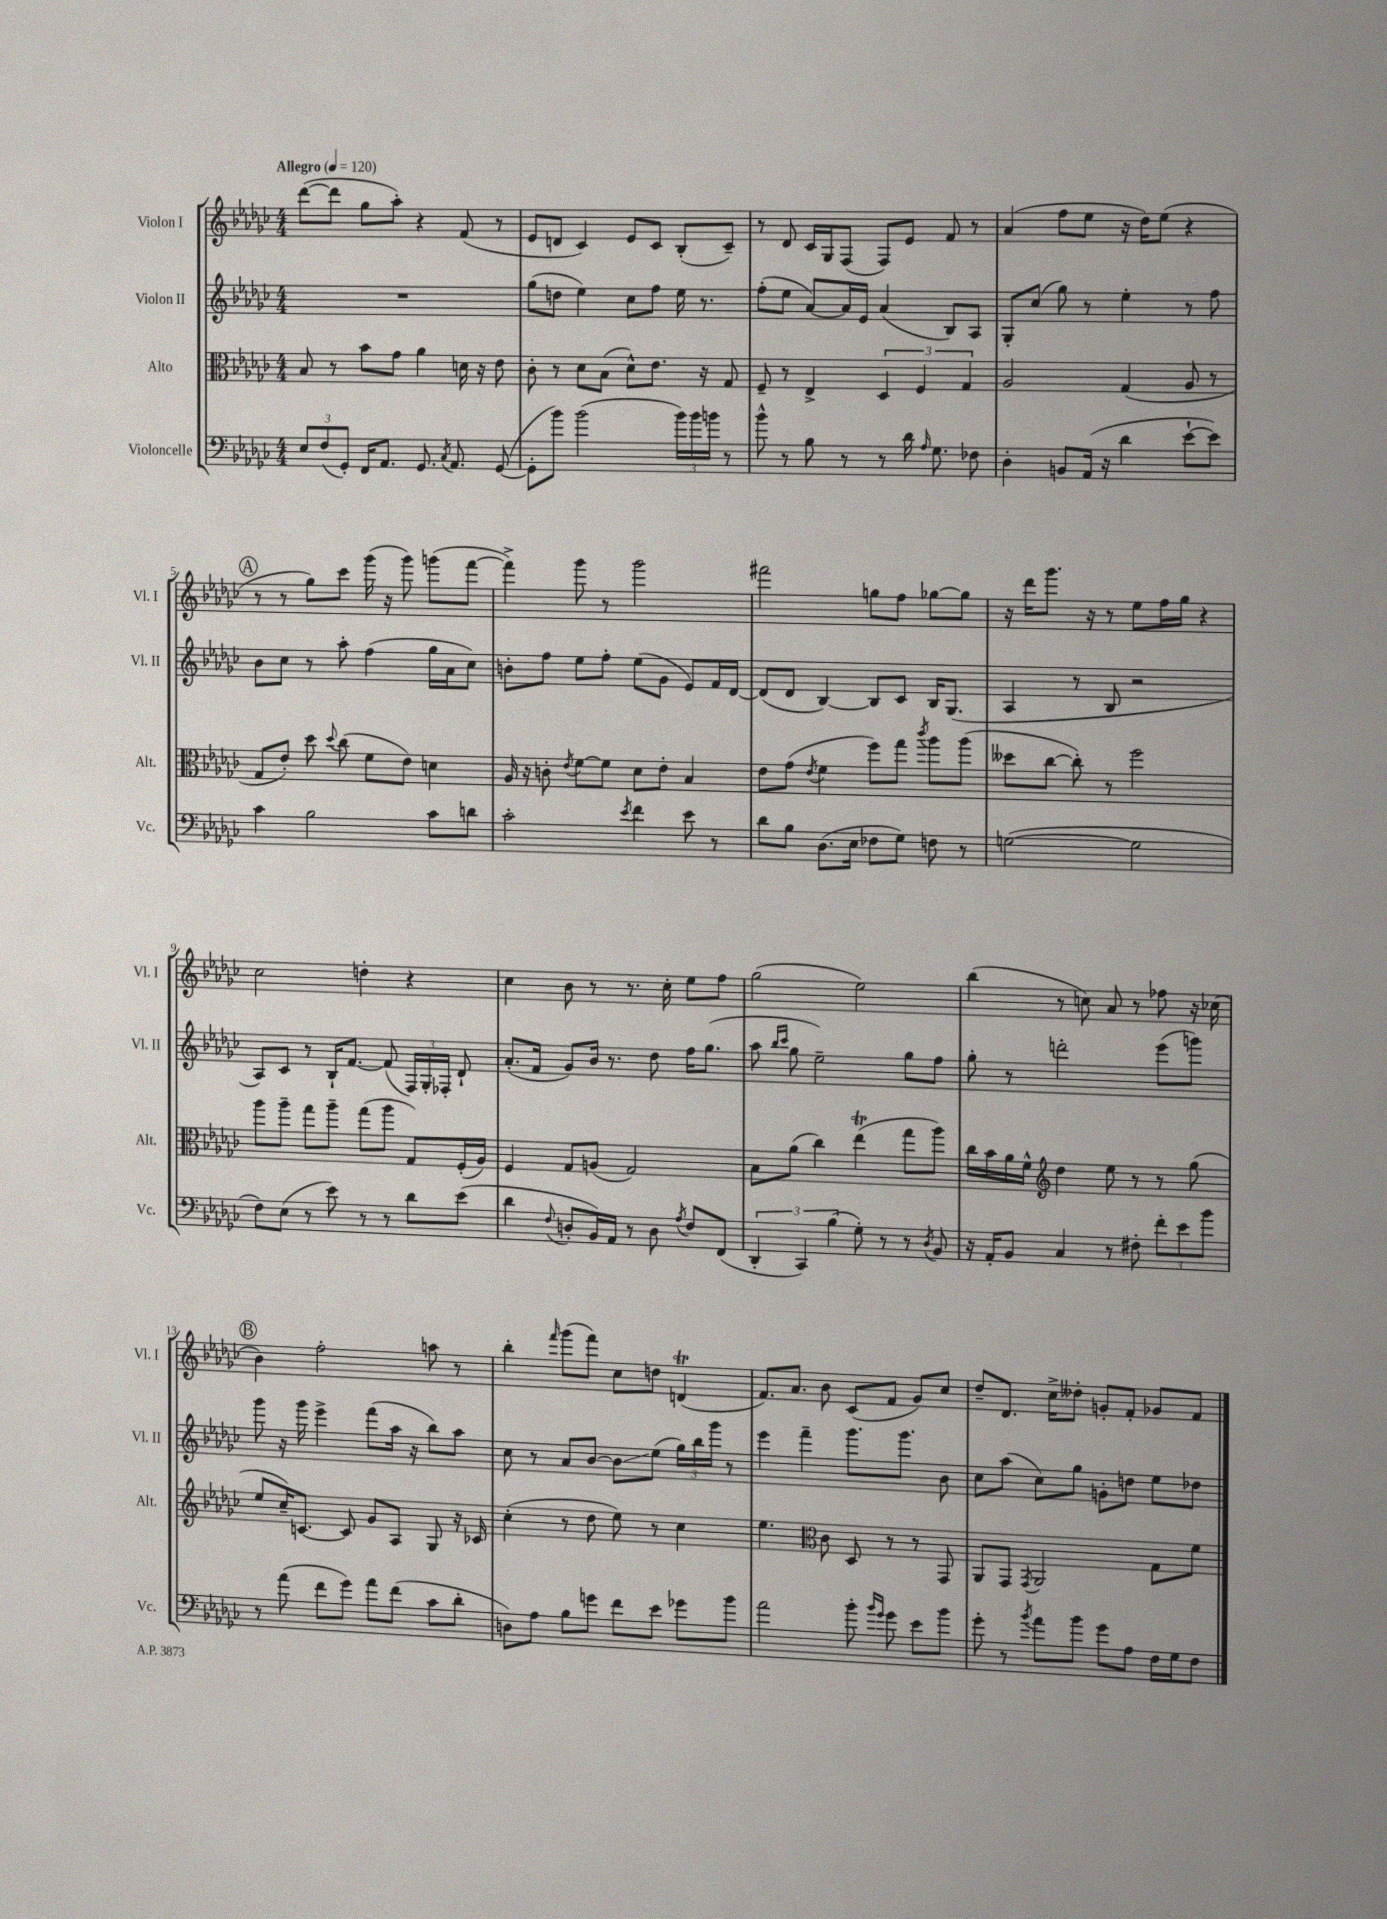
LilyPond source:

<<
\new StaffGroup <<
\new Staff = "s0" \with { instrumentName = "Violon I" shortInstrumentName = "Vl. I" } {
    \clef treble \key ges \major \numericTimeSignature \time 4/4 \tempo "Allegro" 4 = 120
    \autoBeamOff des'''8[~( des'''8] ges''8[ aes''8]-.) r4 f'8( r8 |
    ees'8[ d'8] ces'4) ees'8[ ces'8] bes8[-.( ces'8]--) |
    r8 des'8 ces'16[ ges16 f8]( f8[) ees'8] f'8 r8 |
    aes'4( f''8[ ees''8] r16 des''16[) ees''8]( r4 |
    \mark \markup { \circle "A" } r8 r8 ges''8[) ces'''8] ges'''16( r16 ges'''8) g'''8[( f'''8]~ |
    f'''4->) ges'''8 r8 ges'''2 |
    fis'''2 g''8[ f''8] ges''8[~ ges''8] |
    r16 des'''16[ ges'''8.] r16 r8 ees''8[ f''16 ges''16] r4 |
    ces''2 d''4-. r4 |
    ces''4 bes'8 r8 r8. ces''16-. ees''8[ f''8] |
    ges''2( ees''2) |
    bes''4( r8 c''8) aes'8 r8 fes''8 r16 ces''16( |
    \mark \markup { \circle "B" } bes'4) f''2-. a''8 r8 |
    bes''4-. \grace { f'''16 } ges'''8[( f'''8]) ces''8[ d''8] d'4\trill( |
    f'8.[) aes'8.] bes'8 ces'8[( f'8] ges'8[) ces''8] |
    des''8[-- des'8.] ces''16[-> deses''8]-. g'8[-. f'8]-. ges'8[ f'8] \bar "|." |
}
\new Staff = "s1" \with { instrumentName = "Violon II" shortInstrumentName = "Vl. II" } {
    \clef treble \key ges \major \numericTimeSignature \time 4/4
    \autoBeamOff R1 |
    ges''8[( d''8] ees''4) ces''8[ f''8] ees''16 r8. |
    f''8[-.( ees''8] aes'8[~) aes'16 ees'16] aes'4( bes8[) aes8] |
    ges8[-. ces''8]( ges''8) r8 ees''4-. r8 f''8 |
    \mark \markup { \circle "A" } bes'8[ ces''8] r8 aes''8-. f''4( ges''16[ aes'16 ces''8]) |
    b'8[-. f''8] ees''8[ f''8]-. ees''8[( ges'8] ees'8[) f'16 des'16]~ |
    des'8[( des'8] bes4~) bes8[ ces'8] bes16[ ges8.]( |
    aes4 r8 bes8 r2 |
    aes8[) ces'8] r8 bes16[-! f'8.]~ f'8( \tuplet 3/2 { f16[) ges16-. fes16]-. } des'8-! |
    aes'8.[-.( f'16] ges'8[) bes'16] r8. des''8 f''16[ ges''8.]( |
    aes''8 \grace { bes''16[ ces'''16] } ges''8 ees''2--) ges''8[ f''8] |
    ges''8-. r8 d'''2-. ees'''8[( g'''8]) |
    \mark \markup { \circle "B" } ges'''8 r16 ges'''16 ees'''4-> f'''8[( aes''16] r16 bes''8[) aes''8] |
    ces''8 r8 aes'8[ bes'8]~ bes'8[\glissando ees''8]( \tuplet 3/2 { ges''16[) bes''16 ges'''16] } r8 |
    ees'''4 f'''4-- ges'''8.[ ges'''8.] bes'8 |
    ces''8[ aes''8]( ces''8[) ges''8] g'8[-. d''8] ees''8[ des''8] \bar "|." |
}
\new Staff = "s2" \with { instrumentName = "Alto" shortInstrumentName = "Alt." } {
    \clef alto \key ges \major \numericTimeSignature \time 4/4
    \autoBeamOff bes8 r8 bes'8[ ges'8] aes'4 d'16 r16 ees'8 |
    ces'8-. r8 des'8[ bes8]( des'8[-^) ees'8.] r16 ges8 |
    f8-- r8 ees4-> \tuplet 3/2 { des4 f4 ges4 } |
    aes2 ges4( aes8 r8 |
    \mark \markup { \circle "A" } ges8[ ees'8]-.) des''8 \appoggiatura { des''8 } ces''8( f'8[ ees'8]) d'4 |
    aes16 r16 c'8-. \acciaccatura { ees'8 } f'8[~ f'8] des'8[ ees'8]-. bes4 |
    ees'8[ ges'8]( \acciaccatura { ees'8 } f'4 f''8[) ges''8] \acciaccatura { ces'''8 } aes''8[ aes''8]( |
    deses''8[ ces''8]~ ces''8-.) r8 f''2 |
    aes''8[ aes''8]-- ges''8[ aes''8]-- ges''8[( aes''8] ges8[) f16-.( aes16]) |
    f4 ges8[ a8]( ges2) |
    bes8[ aes'8]( ces''4) ees''4\trill( ges''8[ aes''8]) |
    ces''16[ bes'16 aes'16 f'16]-^ \clef treble des''4 ees''8 r8 r8 ges''8( |
    \mark \markup { \circle "B" } ees''8[ ces''16--) c'8.]~ c'8 ges'8[ aes8] ges8 r16 ces'16 |
    ces''4-.( r8 des''8 ees''8) r8 ces''4 |
    ees''4. \clef alto ces'8 des8 r8 r8 ges,8 |
    aes,8[ ges,8] \acciaccatura { ges,8 } aes,2 ges8[ f'8] \bar "|." |
}
\new Staff = "s3" \with { instrumentName = "Violoncelle" shortInstrumentName = "Vc." } {
    \clef bass \key ges \major \numericTimeSignature \time 4/4
    \autoBeamOff \tuplet 3/2 { ees8[ f8( ges,8]-.) } f,16[ aes,8.] ges,8. \acciaccatura { ces8 } aes,8. ges,8~( |
    ges,8[-. bes'8]) bes'2( \tuplet 3/2 { bes'16[) bes'16 b'16] } r8 |
    bes'8-^ r8 bes8 r8 r8 des'16 \grace { aes16 } ges8. fes8 |
    des4-. b,8[ aes,16]( r16 des'4 ees'8[~-! ees'8]) |
    \mark \markup { \circle "A" } ces'4 bes2 ces'8[ d'8] |
    ces'2-. \acciaccatura { ees'8 } f'4 ees'8 r8 |
    des'8[ bes8] des8.[( ees16] fes8[ ges8]) f8 r8 |
    g2~( g2 |
    f8[) ees8]( r8 ees'8) r8 r8 des'8[ ees'8]( |
    des'4 \appoggiatura { f8 } d8[-. bes,16) aes,16] r8 d8 \acciaccatura { aes8 } f8[ f,8]( |
    \tuplet 3/2 { des,4-. ces,4) bes4( } ges8-.) r8 r8 \acciaccatura { des8 } bes,8 |
    r16 aes,16[-. bes,8] ces4 r8 fis8-. \tuplet 3/2 { f'8[-. ees'8 bes'8] } |
    \mark \markup { \circle "B" } r8 aes'8( f'8[ ges'8]) aes'8[ f'8]( ces'8[ des'8]-. |
    d8[) aes8] bes8[ g'8] f'8[ ees'8] ges'8[ bes'8] |
    aes'2 bes'8-. \grace { bes'16[ ges'16] } ges'8 ees'8[ bes'8] |
    ges'8-. r8 \acciaccatura { bes'8 } aes'8[ bes'8] ges'8[ aes8] f16[ ges16 f8] \bar "|." |
}
>>
>>
